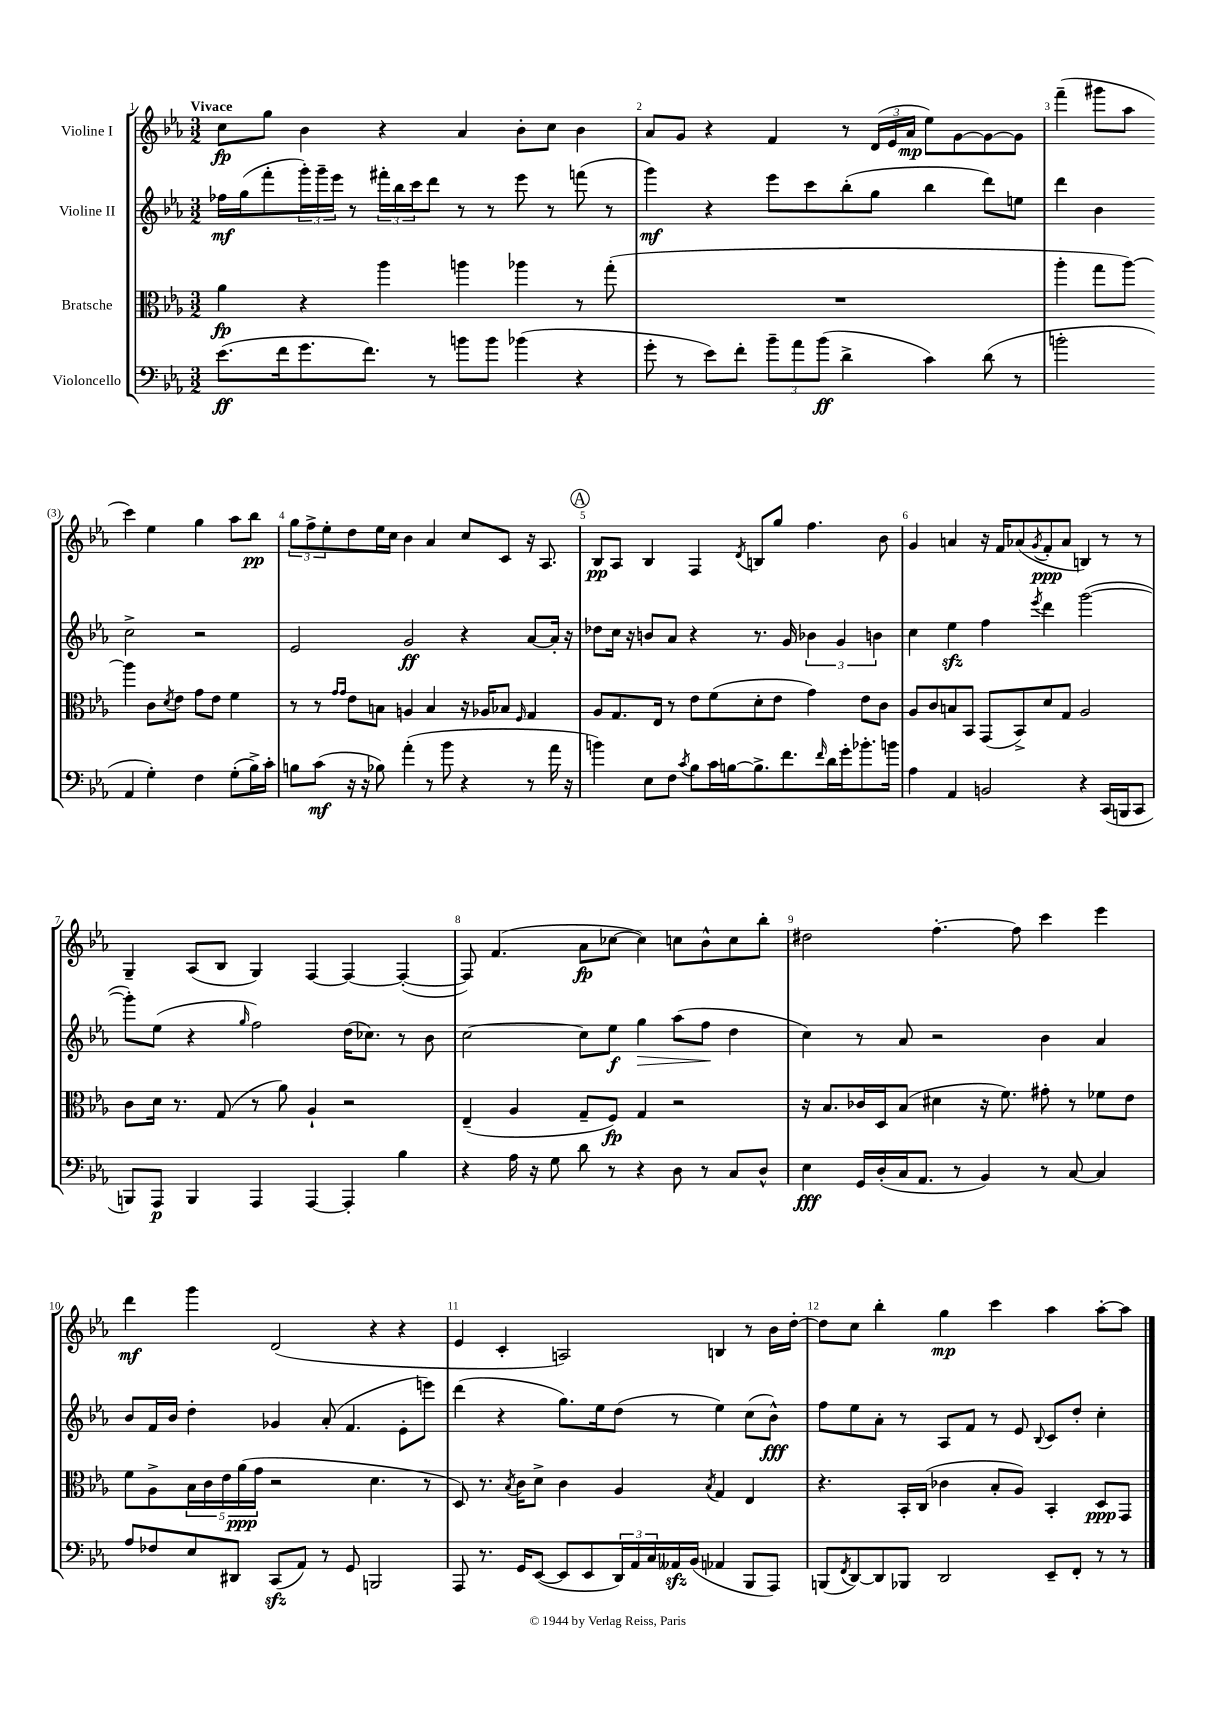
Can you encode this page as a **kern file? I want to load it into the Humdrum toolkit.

**kern	**kern	**kern	**kern
*staff4	*staff3	*staff2	*staff1
*clefF4	*clefC3	*clefG2	*clefG2
*k[b-e-a-]	*k[b-e-a-]	*k[b-e-a-]	*k[b-e-a-]
*M3/2	*M3/2	*M3/2	*M3/2
(8.e-\L	4a-\	16ff-\LL	8cc\L
.	.	(16gg\J	.
.	.	8fff'\	8gg\J
16f\k	.	.	.
8.g\	4r	24ggg'\L)	4b-\
.	.	24ggg~\	.
.	.	24eee-\JJ	.
.	.	8r	.
8.f\J)	.	.	.
.	4aa-\	24fff#'\LL	4r
.	.	24bb-\	.
.	.	24ccc\J	.
8r	.	8ddd\J	.
8b\L	4aa\	8r	4a-/
8b\J	.	8r	.
(4b-\	4aa-\	8eee-\	8b-'\L
.	.	8r	8cc\J
4r	8r	(8fff\	4b-\
.	(8gg'\	8r	.
=	=	=	=
8g'\	1.r	4ggg\)	8a-/L
8r	.	.	8g/J
8e-\L)	.	4r	4r
8f'\J	.	.	.
12b-~\L	.	8eee-\L	4f/
12a-\	.	.	.
.	.	8ccc\	.
(12b-\J	.	.	.
4d^\	.	(8bb-'\	8r
.	.	8gg\J	(24d/LL
.	.	.	24e-/
.	.	.	24a-/JJ
4c\)	.	4bb-\	8ee-\L)
.	.	.	[8g\
(8d\	.	8ddd\L)	8g\_
8r	.	8ee\J	8g\]J
=	=	=	=
2b'\	4aa-'\	4ddd\	(4fff~\
.	8gg\L	4b-\	8ggg#\L
.	[8aa-\J)	.	8aa-\J
4AA-/	4aa-\]	2cc^\	4ccc\)
4G'\)	8c\L	.	4ee-\
.	8qd/	.	.
.	8e-\J	.	.
4F\	8g\L	2r	4gg\
.	8e-\J	.	.
(8G'\L	4f\	.	8aa-\L
16B-^\L)	.	.	8bb-\J
16c'\JJ	.	.	.
=	=	=	=
8B\L	8r	2e-/	12gg\L
.	.	.	12ff^\
(8c\J	8r	.	.
.	.	.	12ee-'\
.	16qqg/LL	.	.
.	16qqg/JJ	.	.
16r	8e-\L	.	8dd\
16r	.	.	.
8B-\)	8B\J	.	16ee-\L
.	.	.	16cc\JJ
(4a-'\	4A/	2g/	4b-\
8r	4B/	.	4a-/
8b-\	.	.	.
4r	16r	4r	8cc/L
.	16A-/LK	.	.
.	8B-/J	.	8c/J
.	16qqF/	.	.
8r	4G/	[8a-/L	16r
.	.	.	8.A-/
16a-\	.	16a-'/]Jk	.
16r	.	16r	.
=	=	=	=
4b\)	8A-/L	8dd-\L	8B-/L
.	8.G/	16cc\Jk	8A-/J
.	.	16r	.
8E-\L	.	8b/L	4B-/
.	16E-/Jk	.	.
8F\J	8r	8a-/J	.
8qc/	.	.	.
8B-\L	8e-\L	4r	4F/
16c\L	(8f\	.	.
[16B\J	.	.	.
.	.	.	8qd/
8.B^\]	8d'\	8.r	8B/L
.	8e-\J	.	8gg/J
8.f\	.	16g/	.
.	4g\)	6b-\	4.ff\
16qqf/	.	.	.
16d\L	.	.	.
.	.	6g/	.
16g'\J	.	.	.
8.b-'\	8e-\L	.	.
.	.	6b\	.
.	8c\J	.	8b-\
16b\Jk	.	.	.
=	=	=	=
4A-\	8A-/L	4cc\	4g/
.	8c/	.	.
4AA-/	8B/	4ee-\	4a/
.	8BB-/J	.	.
2BB/	(8GG/L	4ff\	16r
.	.	.	16f/LK
.	8BB-^/)	.	(8a-/
.	.	8qeee-/	8qg/
.	8d/	4ddd\	8f'/
.	8G/J	.	8a-/J
4r	2A-/	([2ggg\	4B/)
(16CC/LL	.	.	8r
16BBB/J	.	.	.
8CC/J	.	.	8r
=	=	=	=
8BBB/L)	8c\L	8ggg'\]L)	4G~/
8AAA-/J	16d\Jk	(8ee-\J	.
.	8.r	.	.
4BBB/	.	4r	(8A-/L
.	(8G/	.	8B-/J
.	.	16qqgg/	.
4AAA-/	8r	2ff\)	4G/)
.	8a-\)	.	.
[4AAA-/	4A-`/	.	[4F/
4AAA-'/]	2r	(16dd\LK	4F/_
.	.	8.cc-\J)	.
4B-\	.	8r	(4F'/_
.	.	8b-\	.
=	=	=	=
4r	(4E-~/	[2cc\	8F/])
.	.	.	(4.f/
16A-\	4A-/	.	.
16r	.	.	.
8G\	.	.	.
8d\	8G~/L	8cc\]L	8a-\L
8r	8F/J)	8ee-\J	[8cc-\J
4r	4G/	4gg\	4cc-\])
8D\	2r	(8aa-\L	8cc\L
8r	.	8ff\J	8b-^^\
8C/L	.	4dd\	8cc\
8D^^/J	.	.	8bb-'\J
=	=	=	=
4E-\	16r	4cc\)	2dd#\
.	8.B-/L	.	.
16GG/LL	16c-/L	8r	.
(16D'/	16D/J	.	.
16C/J	(8B-/J	8a-/	.
8.AA-/J	.	.	.
.	4d#\	2r	[4.ff'\
8r	.	.	.
4BB-/)	16r	.	.
.	8.f\)	.	.
.	.	.	8ff\]
8r	8g#'\	4b-\	4ccc\
[8C/	8r	.	.
4C/]	8f-\L	4a-/	4eee-\
.	8e-\J	.	.
=	=	=	=
8A-/L	8f\L	8b-/L	4ddd\
8F-/	8A-^\	16f/L	.
.	.	16b-/JJ	.
8E-/	20B-\L	4dd'\	4ggg\
.	20c\	.	.
.	20e-\	.	.
8DD#/J	.	.	.
.	(20a-\	.	.
.	20g\JJ	.	.
(8CC/L	2r	4g-/	(2d/
8AA-/J)	.	.	.
8r	.	(8a-'/	.
8GG/	.	4.f/	.
2BBB/	4.d\	.	4r
.	.	8e-'\L	4r
.	8r	8eee\J)	.
=	=	=	=
8AAA-/	8D/)	(4ddd\	4e-/
8.r	8.r	.	.
.	.	4r	4c'/
.	8qB-/	.	.
16GG/LK	16c\LK	.	.
([8EE-/J	8d^\J	.	.
8EE-/]L	4c\	8.gg\L)	2A/)
8EE-/	.	.	.
.	.	16ee-\k	.
24DD/L)	4A-/	(8dd\J	.
24AA-/	.	.	.
24C/	.	.	.
16AA--/	.	8r	.
(16BB-/JJ	.	.	.
.	8qB-/	.	.
4AA-/	4G/	4ee-\)	4B/
8BBB-/L	4E-/	(8cc\L	8r
8AAA-/J)	.	8b-^^\J)	16b-\LL
.	.	.	[16dd'\JJ
=	=	=	=
(8BBB/L	4.r	8ff\L	8dd\]L
8qFF/	.	.	.
[8DD/)	.	8ee-\	8cc\J
8DD/]	.	8a-'\J	4bb-'\
8BBB-/J	16BB-'/LL	8r	.
.	(16C/JJ	.	.
2DD/	4c-\	8A-/L	4gg\
.	.	8f/J	.
.	8B-'/L	8r	4ccc\
.	8A-/J)	8e-/	.
.	.	8qqB-/	.
8EE-~/L	4BB-'/	8c/L	4aa-\
8FF'/J	.	8dd'/J	.
8r	8D/L	4cc'\	[8aa-'\L
8r	8GG/J	.	8aa-\]J
==	==	==	==
*-	*-	*-	*-
